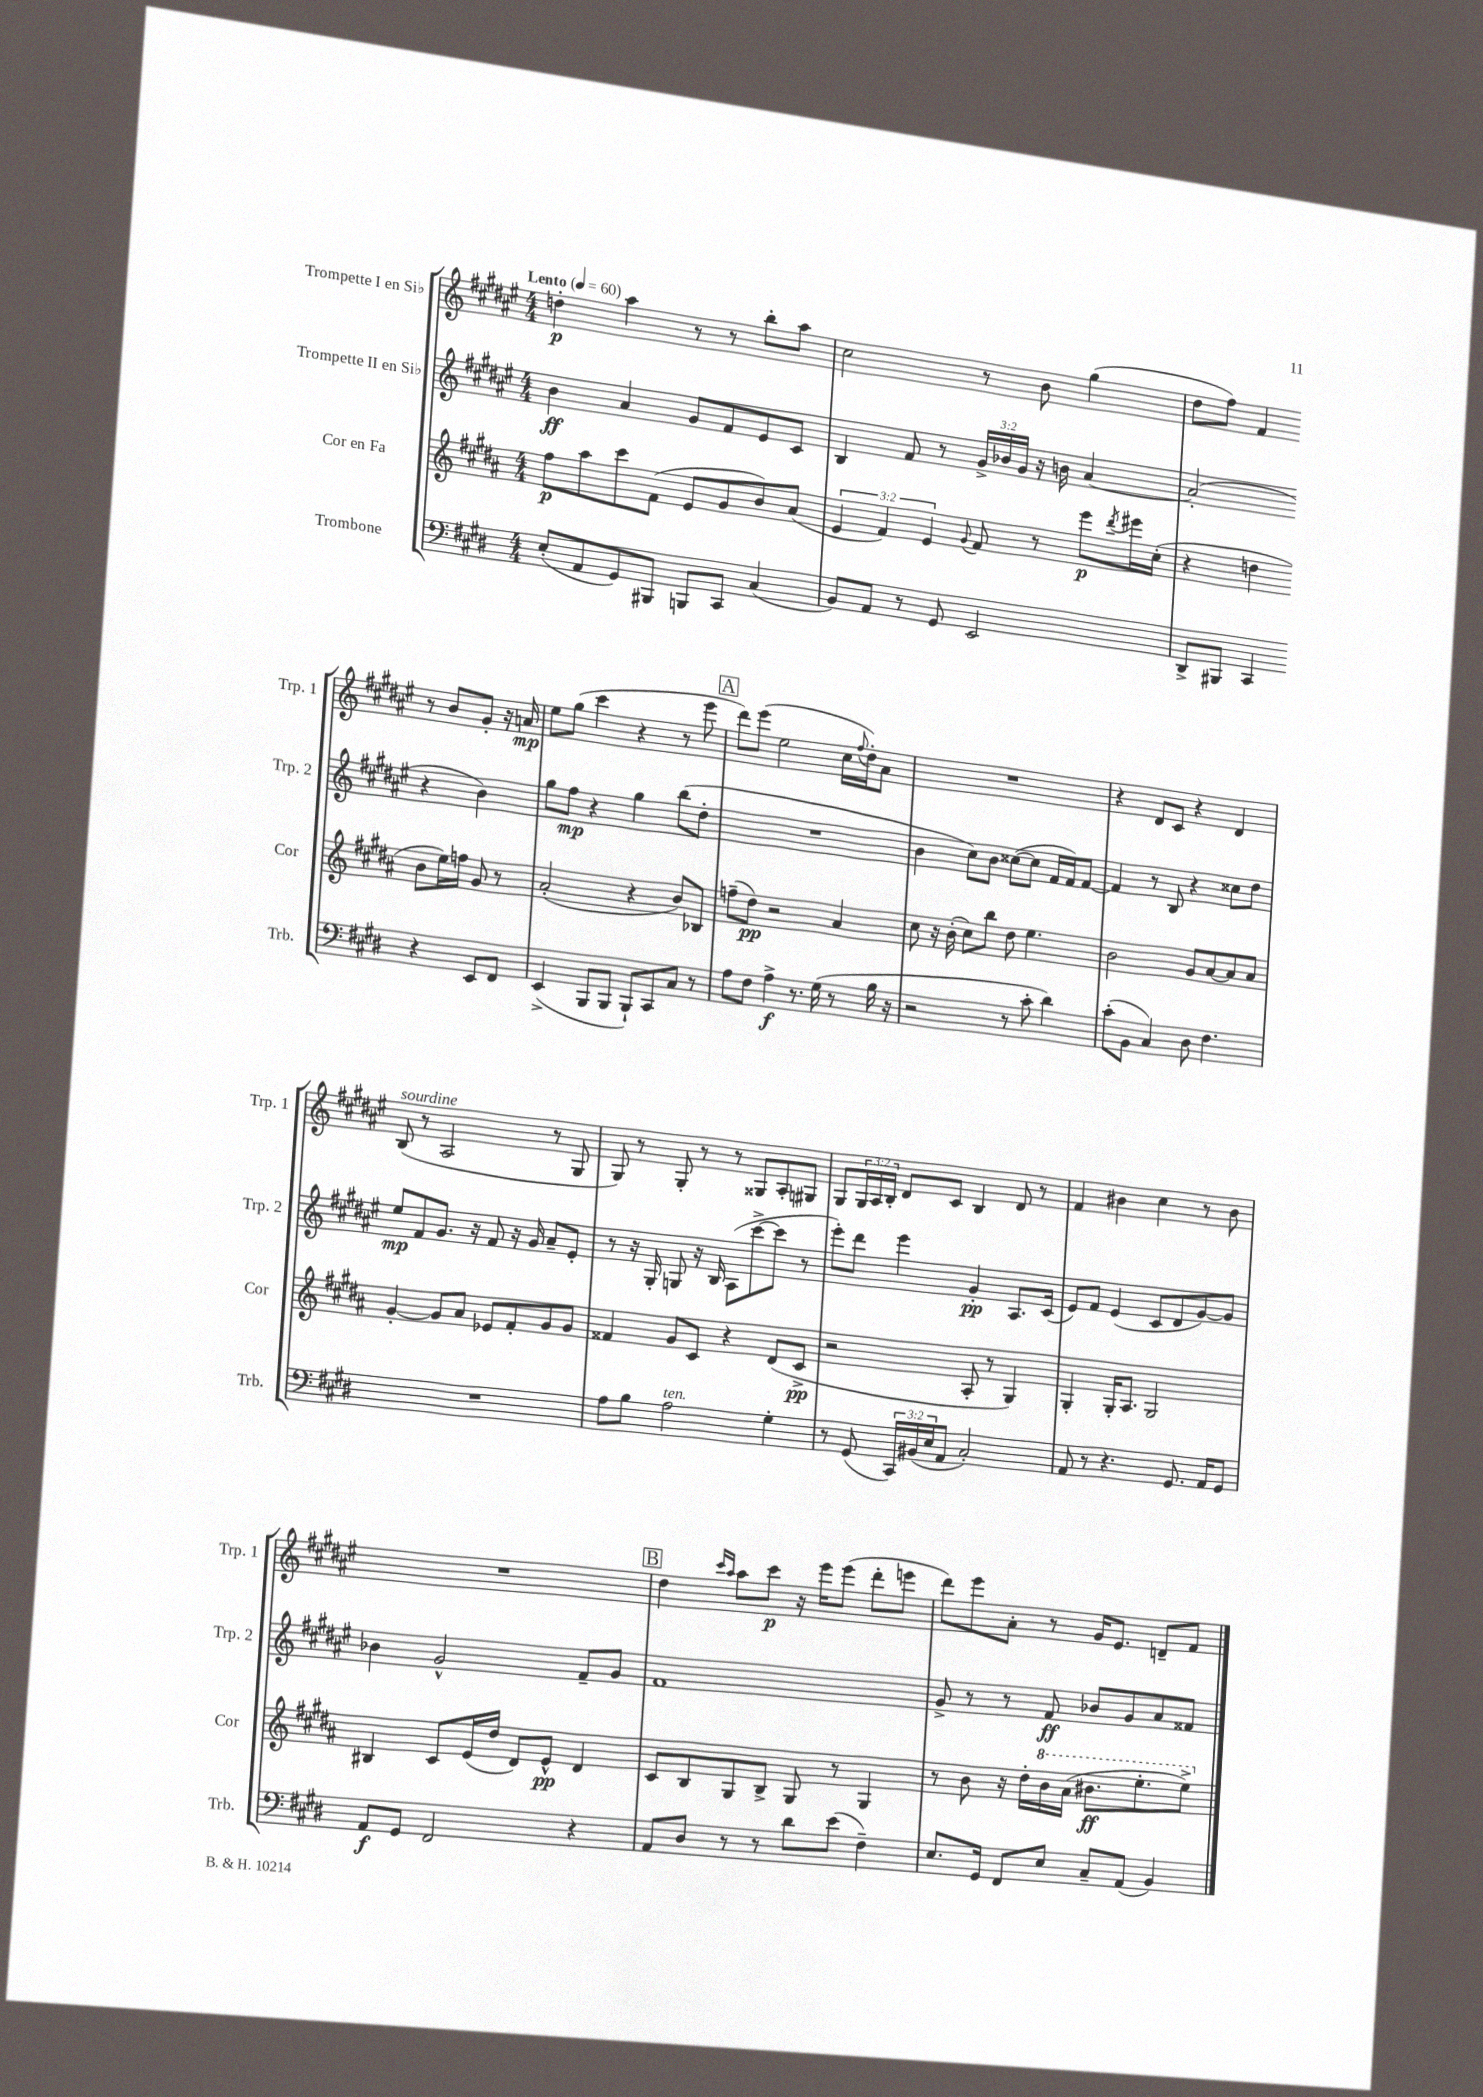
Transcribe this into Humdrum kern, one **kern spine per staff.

**kern	**kern	**kern	**kern
*staff4	*staff3	*staff2	*staff1
*clefF4	*clefG2	*clefG2	*clefG2
*k[f#c#g#d#]	*k[f#c#g#d#a#]	*k[f#c#g#d#a#e#]	*k[f#c#g#d#a#e#]
*M4/4	*M4/4	*M4/4	*M4/4
*MM60	*MM60	*MM60	*MM60
(8E'	8ff#	4b	4dd'
8AA	8aa#	.	.
8GG#)	8ccc#	4a#	4aa#
8BBB#	(8f#	.	.
8BBB	8e	8g#	8r
8CC#	8g#	8f#	8r
(4C#	8b)	8e#	8bb'
.	(8a#	8c#	8aa#
=	=	=	=
8BB)	6e	4B	2cc#
8AA	.	.	.
.	6f#)	.	.
8r	.	8f#	.
.	6e	.	.
8GG#	.	8r	.
.	8qqg#	.	.
2EE	8f#	24g#^	8r
.	.	24b-	.
.	.	24g#	.
.	8r	16r	8b
.	.	16b	.
.	8eee	[4a#	(4gg#
.	8qddd#	.	.
.	16eee#	.	.
.	(16cc#'	.	.
=	=	=	=
8DD#^	4r	(2a#']	8dd#
8BBB#	.	.	8ff#)
4CC#	4dd	.	4f#
4r	8b	4r	8r
.	16ee)	.	8b
.	16ff	.	.
8EE	8g#	4b)	8g#'
8FF#	8r	.	16r
.	.	.	16a
=	=	=	=
(4EE^	(2a#'	8gg#	8ee#
.	.	8ff#	(8gg#
8BBB	.	4r	4ccc#
8BBB	.	.	.
8BBB`)	4r	4gg#	4r
8CC#	.	.	.
8C#	8b)	(8bb	8r
8r	8B-	8dd#'	8eee#
=	=	=	=
8A	(8ff~	1r	8ddd#)
8F#	8dd#)	.	(8eee#
4A^	2r	.	2ee#
8.r	.	.	.
(16G#	.	.	.
8r	4a#	.	16cc#
.	.	.	8qqff#
.	.	.	16dd#')
16B	.	.	8a#
16r	.	.	.
=	=	=	=
2r	8cc#	4b	1r
.	16r	.	.
.	(16b'	.	.
.	8cc#)	8cc#)	.
.	8bb	8b	.
8r	8dd#	([8cc##	.
8c#'	4.ee	8cc##]	.
4d#)	.	16f#	.
.	.	16f#)	.
.	.	[8f#	.
=	=	=	=
(8c#'	2b	4f#]	4r
8BB	.	.	.
4C#)	.	8r	8d#
.	.	8B	8c#
8D#	8g#	4r	4r
4.F#	[8a#	.	.
.	8a#]	8cc##	4d#
.	8a#	8dd#	.
=	=	=	=
1r	[4g#'	8ee#	(8B
.	.	8f#	8r
.	8g#]	8.g#	2A#
.	8a#	.	.
.	.	16r	.
.	8e-	8f#	.
.	8f#'	16r	.
.	.	16g#	.
.	8g#	8a#~	8r
.	8g#	8e#'	8G#
=	=	=	=
8A	4f##	8r	8G#)
8B	.	16r	8r
.	.	16G#'	.
2A	8g#	8G	8G#'
.	8c#	16r	8r
.	.	16B	.
.	4r	(8A#	8r
.	.	[8ccc#^	8G##
4G#'	(8d#	8ccc#]	8A#'
.	8c#^	8r	8G#
=	=	=	=
8r	2r	8eee#')	8G#
(8GG#	.	8ddd#	24G#
.	.	.	24A#
.	.	.	24B'
24CC#)	.	4eee#	8d#
(24BB#	.	.	.
24E	.	.	.
8AA	.	.	8c#
2C#')	8A#'	4g#'	4B
.	8r	.	.
.	4G#)	8.A#	8d#
.	.	.	8r
.	.	(16c#	.
=	=	=	=
8AA	4G#'	8e#)	4f#
8r	.	8f#	.
4.r	16G#'	(4e#	4b#
.	8.A#	.	.
.	2G#	8c#	4cc#
8.GG#	.	8d#	.
.	.	[8g#)	8r
16AA	.	.	.
8GG#	.	8g#]	8b#
=	=	=	=
8AA	4B#	4b-	1r
8GG#	.	.	.
2FF#	8c#	2g#^^	.
.	(16e	.	.
.	16dd#	.	.
.	8d#)	.	.
.	8e^^	.	.
4r	4d#	8f#~	.
.	.	8g#	.
=	=	=	=
8AA	8c#	1f#	4dd#
8D#	8B	.	.
.	.	.	16qqccc#
.	.	.	16qqaa#
8r	8G#	.	8aa#
8r	8B^	.	8ccc#
8d#	8G#	.	16r
.	.	.	16eee#
(8e	8r	.	(8eee#
4F#~)	4G#	.	8ddd#'
.	.	.	8eee
=	=	=	=
8.E	8r	8g#^	8ddd#)
.	8b	8r	8eee#
16GG#	.	.	.
8FF#	16r	8r	8a#'
.	16dd#'	.	.
8E	16bb	8f#	8r
.	(16aa#	.	.
8C#~	8.bb#	8b-	16g#
.	.	.	8.e#
(8AA	.	8g#	.
.	8.eee'	.	.
4BB)	.	8a#	8d~
.	8eee^)	8f##	8f#
==	==	==	==
*-	*-	*-	*-
